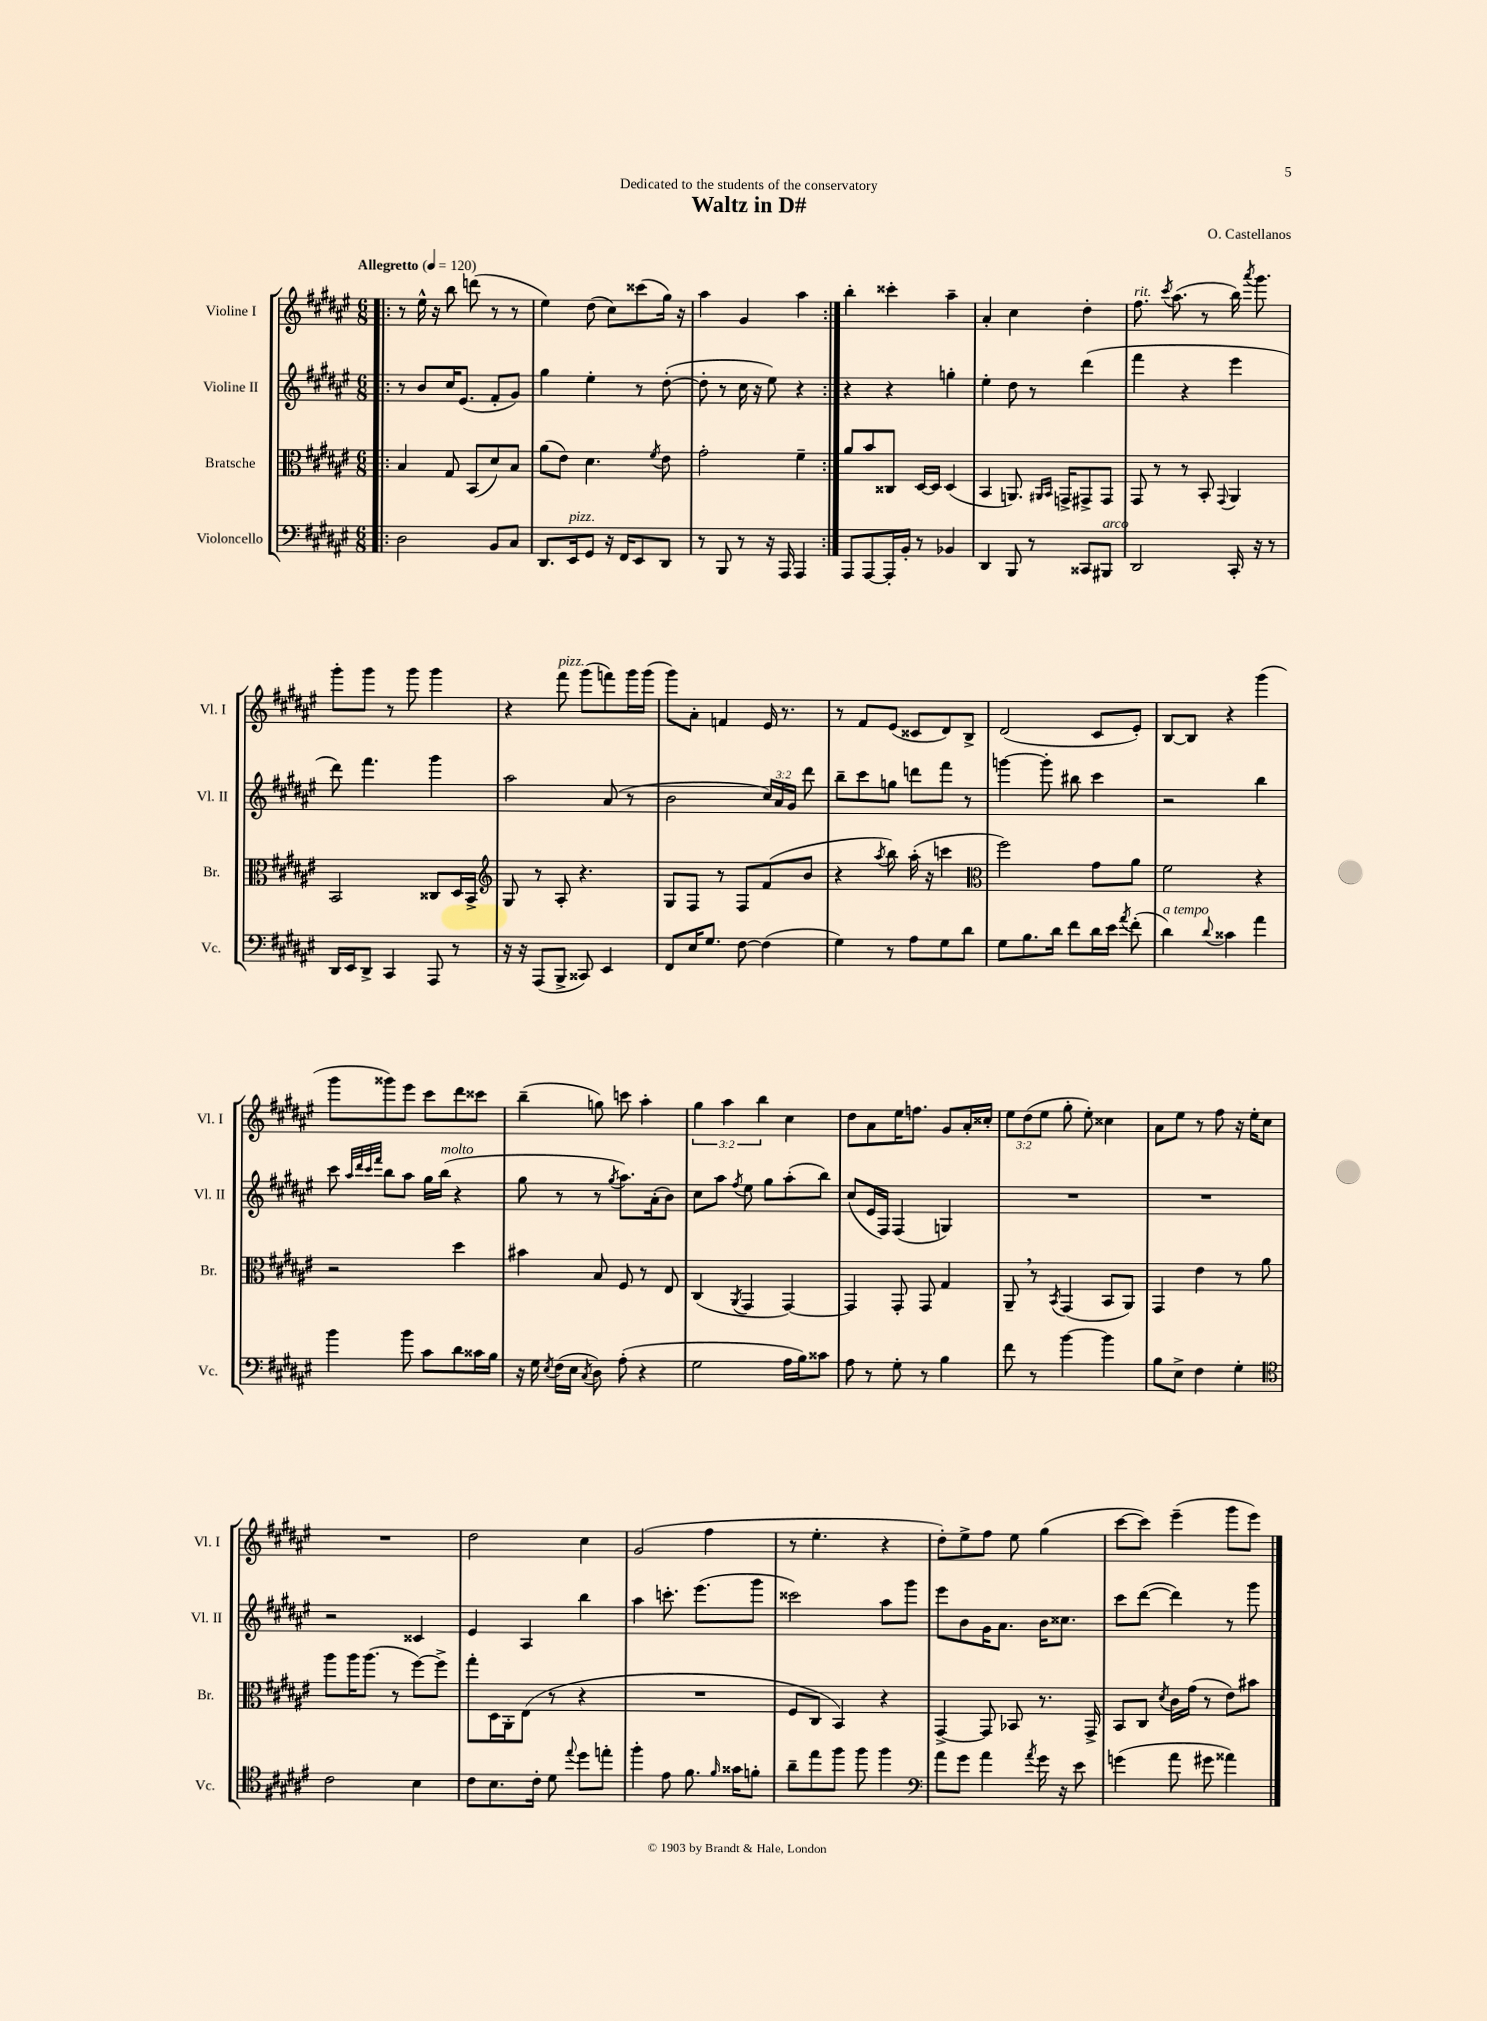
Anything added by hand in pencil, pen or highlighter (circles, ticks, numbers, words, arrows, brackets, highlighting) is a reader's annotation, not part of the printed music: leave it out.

**kern	**kern	**kern	**kern
*staff4	*staff3	*staff2	*staff1
*clefF4	*clefC3	*clefG2	*clefG2
*k[f#c#g#d#a#e#]	*k[f#c#g#d#a#e#]	*k[f#c#g#d#a#e#]	*k[f#c#g#d#a#e#]
*M6/8	*M6/8	*M6/8	*M6/8
*MM120	*MM120	*MM120	*MM120
=!|:	=!|:	=!|:	=!|:
2D#	4B	8r	8r
.	.	8b	16ee#^^
.	.	.	16r
.	8G#	16cc#	8bb
.	.	(8.e#	.
.	(8BB	.	(8ddd
8BB	8d#)	8f#'	8r
8C#	8B	8g#)	8r
=	=	=	=
8.DD#	(8a#	4gg#	4ee#)
.	8e#)	.	.
16EE#	.	.	.
8GG#	4.d#	4ee#'	(8dd#
16r	.	.	8cc#)
16FF#	.	.	.
8EE#	.	8r	(8ccc##
.	8qf#	.	.
8DD#	8e#	([8dd#'	16gg#)
.	.	.	16r
=	=	=	=
8r	2g#'	8dd#']	4aa#
8BBB	.	8r	.
8r	.	16cc#	4g#
.	.	16r	.
16r	.	8ee#)	.
16AAA#	.	.	.
4AAA#	4f#~	4r	4aa#
=:|!	=:|!	=:|!	=:|!
8AAA#	8a#	4r	4bb'
[8AAA#	8b	.	.
16AAA#']	8C##	4r	4ccc##'
16BB'	.	.	.
8r	[16D#	.	.
.	16D#]	.	.
4BB-	(4D#	4gg'	4aa#~
=	=	=	=
4DD#	4BB	4ee#'	4a#'
8BBB	8.AA)	8dd#	4cc#
8r	.	8r	.
.	16qqAA#	.	.
.	16qqBB	.	.
.	16GG^	.	.
8CC##	8GG#^	(4ddd#	4dd#'
8BBB#	8GG#	.	.
=	=	=	=
2DD#	8GG#	4fff#	8.ff#
.	8r	.	.
.	.	.	8qccc#
.	.	.	(8.aa#
.	8r	4r	.
.	8BB'	.	8r
.	8qqGG#	.	.
16CC#'	4AA#	4eee#	16bb)
.	.	.	8qaaa#
16r	.	.	8.ggg#
8r	.	.	.
=	=	=	=
16DD#	2BB	8ddd#)	8ggg#'
16EE#	.	.	.
8DD#^	.	4.fff#	8ggg#
4CC#	.	.	8r
.	.	.	8ggg#
8AAA#	8C##	4ggg#	4ggg#
8r	16D#	.	.
.	16BB^	.	.
=	=	=	=
*	*clefG2	*	*
16r	8G#	2aa#	4r
16r	.	.	.
(8AAA#	8r	.	.
8BBB^	8A#'	.	8fff#
8CC##)	4.r	.	(8ggg#
4EE#	.	(8a#	8fff)
.	.	8r	16ggg#
.	.	.	(16ggg#
=	=	=	=
8FF#	8G#	2b	8ggg#)
16E#	8F#	.	8a#'
8.G#	.	.	.
.	8r	.	4f
[8F#	8F#	.	.
(4F#]	(8f#	24cc#)	16e#
.	.	24a#	.
.	.	.	8.r
.	.	24g#	.
.	8b	8ddd#	.
=	=	=	=
4G#)	4r	8bb~	8r
.	.	8ccc#	8f#
.	8qaa#	.	.
8r	8bb)	8gg	(8e#
8A#	(16aa#'	8ddd	8c##
.	16r	.	.
8G#	4ccc	8fff#	8d#)
8d#	.	8r	8B^
=	=	=	=
*	*clefC3	*	*
8G#	2ff#)	[4ggg	(2d#
8.B	.	.	.
.	.	8ggg']	.
16d#	.	.	.
8f#	.	8bb#	.
16d#	8g#	4ccc#	8c#
16e#	.	.	.
8qa#	.	.	.
(8f#'	8a#	.	8e#')
=	=	=	=
4d#)	2f#	2r	[8B
.	.	.	8B]
8qqd#	.	.	.
4c##	.	.	4r
4a#	4r	4bb	(4ggg#
=	=	=	=
4b	2r	8ccc#	8ggg#
.	.	32qqaa#	.
.	.	32qqddd#	.
.	.	32qqccc#	.
.	.	32qqfff#	.
.	.	8bb	8ggg##)
8b	.	8aa#	8eee#
8c#	.	16gg#	8ccc#
.	.	(16bb	.
8d#	4dd#	4r	8ddd#
16c##	.	.	8ccc##
16B	.	.	.
=	=	=	=
16r	4b#	8gg#	(4bb~
16G#	.	.	.
8qE#	.	.	.
(16F#	.	8r	.
16E#	.	.	.
8qC#	.	.	.
8D#)	8B	8r	8gg)
.	.	8qgg#	.
(8A#'	8F#	8.aa#)	8ccc
4r	8r	.	4aa#'
.	.	(16a#'	.
.	8E#	8b)	.
=	=	=	=
2G#	(4C#	8cc#	6gg#
.	.	8aa#	.
.	.	.	6aa#
.	8qAA#	8qff#	.
.	4GG#	8ee#	.
.	.	.	6bb
.	.	8gg#	.
16A#	[4GG#)	(8aa#'	4cc#
16B)	.	.	.
8c##	.	8bb)	.
=	=	=	=
8A#	4GG#]	(8cc#	8dd#
8r	.	16e#	8a#
.	.	16F#)	.
8G#'	8GG#'	(4F#	16ee#
.	.	.	8.ff
8r	8GG#	.	.
4B	4G#	4G)	8g#
.	.	.	16a#'
.	.	.	16cc##'
=	=	=	=
8f#	8AA#~	2.r	12ee#
.	.	.	(12dd#
8r	8r	.	.
.	.	.	12ee#
.	8qBB	.	.
[4b	(4GG#	.	8gg#'
.	.	.	8ee#')
4b]	8BB	.	4cc##
.	8AA#)	.	.
=	=	=	=
8B	4GG#	2.r	8a#
8E#^	.	.	8ee#
4F#	4e#	.	8r
.	.	.	8ff#
4G#'	8r	.	16r
.	.	.	16ee#'
.	8a#	.	8cc#
=	=	=	=
*clefC4	*	*	*
2c#	8aa#	2r	2.r
.	16aa#	.	.
.	(8.aa#	.	.
.	8r	.	.
4B	[8ff#)	4c##	.
.	8ff#^]	.	.
=	=	=	=
8c#	8gg#'	4e#	2dd#
8.B	16D#	.	.
.	16AA#'	.	.
.	(8E#	4A#	.
16c#'	.	.	.
8d#	8r	.	.
8qqee#	.	.	.
8dd#	4r	4bb	4cc#
8ee'	.	.	.
=	=	=	=
4ff#'	2.r	4aa#	(2g#
8e#	.	8.ccc'	.
8.f#	.	.	.
.	.	(8.eee#	.
.	.	.	4ff#
16qqf#	.	.	.
16g##	.	.	.
8f'	.	8ggg#	.
=	=	=	=
8a#~	8F#	2ccc##)	8r
8ee#	8C#	.	4.ee#'
8ff#	4BB)	.	.
8ff#	.	.	.
4ff#	4r	8aa#	4r
.	.	8ggg#	.
=	=	=	=
*clefF4	*	*	*
8a#	[4GG#^	8eee#	8dd#')
8g#	.	8b	8ee#^
4a#	8GG#]	16g#	8ff#
.	.	8.a#	.
.	8BB-	.	8ee#
8qa#	.	.	.
16g#	8.r	16b	(4gg#
16r	.	8.cc##	.
8e#	.	.	.
.	16GG#^	.	.
=	=	=	=
(4g	8BB	8ccc#	[8ccc#
.	8C#	([8ddd#	8ccc#])
.	8qd#	.	.
8a#	16c#	4ddd#])	(4eee#~
.	(16g#	.	.
8g#	8r	.	.
4a##)	8e#)	8r	8ggg#
.	8b#	8ggg#	8eee#)
==	==	==	==
*-	*-	*-	*-
